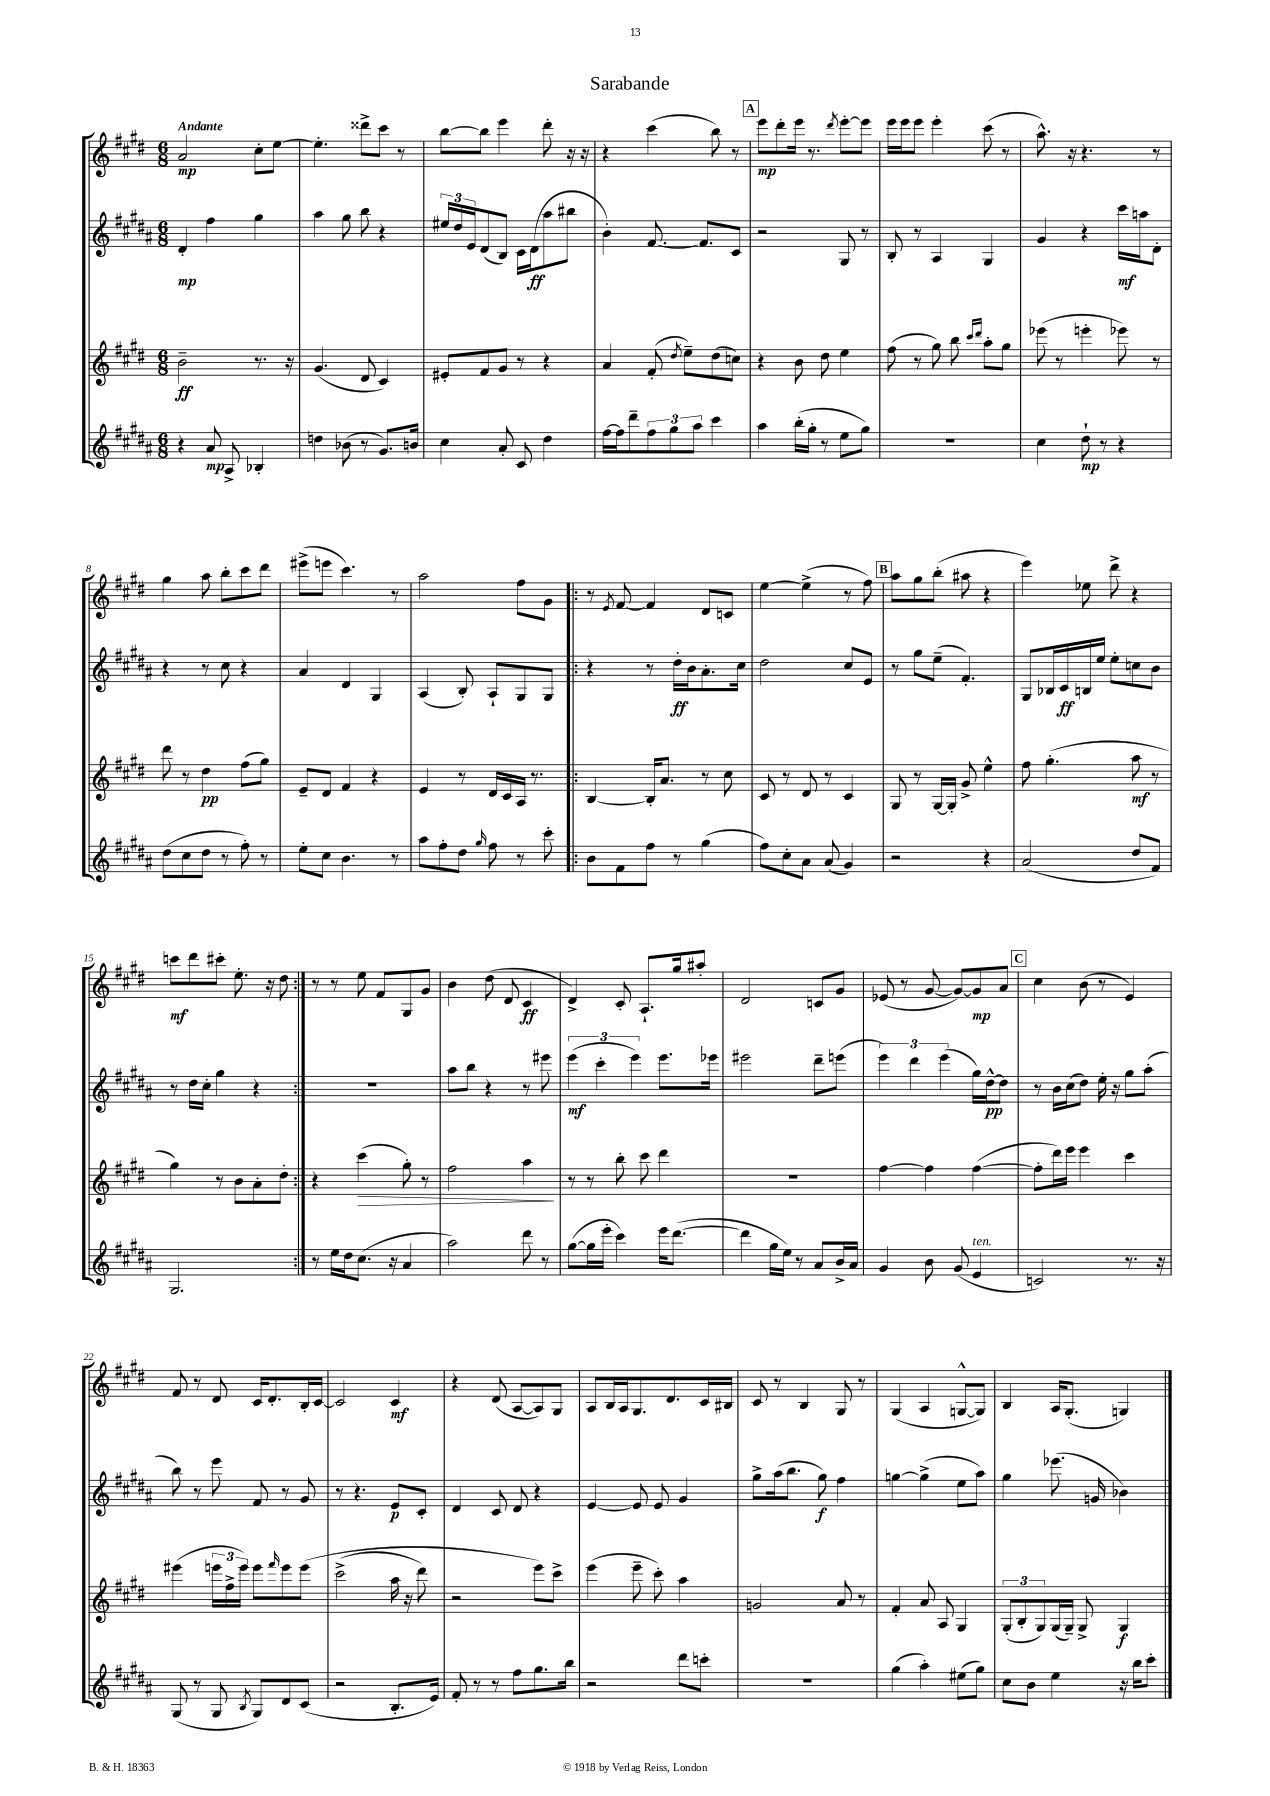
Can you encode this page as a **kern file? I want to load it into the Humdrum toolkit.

**kern	**kern	**kern	**kern
*staff4	*staff3	*staff2	*staff1
*clefG2	*clefG2	*clefG2	*clefG2
*k[f#c#g#d#a#]	*k[f#c#g#d#]	*k[f#c#g#d#a#]	*k[f#c#g#d#]
*M6/8	*M6/8	*M6/8	*M6/8
4r	2b~	4d#'	2a
8a#	.	4ff#	.
8A#^	.	.	.
4B-'	8.r	4gg#	8cc#'
.	.	.	[8ee
.	16r	.	.
=	=	=	=
4dd	(4.g#	4aa#	4.ee']
(8b-	.	8gg#	.
8r	8d#	8bb	8ddd##^
8.g#)	4c#)	4r	8ccc#
.	.	.	8r
16b	.	.	.
=	=	=	=
4cc#	8e#'	24ee#	[8bb
.	.	24dd#	.
.	.	24e	.
.	8f#	(8d#	8bb]
8a#'	8g#	8B)	4eee
8c#	8r	16c#	.
.	.	(16d#	.
4dd#	4r	8aa#	8ddd#'
.	.	8bb#	16r
.	.	.	16r
=	=	=	=
[16ff#	4a	4b')	4r
16ff#]	.	.	.
8ddd#~	.	.	.
12ff#	(8f#'	[8.f#	(4ccc#
12gg#	.	.	.
.	8qdd#	.	.
.	8ee~)	.	.
12aa#	.	.	.
.	.	8.f#]	.
4ccc#	(8dd#	.	8bb)
.	8cc)	8c#	8r
=	=	=	=
4aa#	4r	2r	8eee
.	.	.	8ddd#'
(16bb'	8b	.	16eee
16gg#'	.	.	8.r
8r	8dd#	.	.
.	.	.	8qddd#
8ee	4ee	8G#	[8eee'
8gg#)	.	8r	8eee]
=	=	=	=
2.r	(8ff#	8B'	16eee
.	.	.	16eee
.	8r	8r	8eee
.	8gg#)	4A#	4eee'
.	8bb	.	.
.	16qqccc#	.	.
.	16qqddd#	.	.
.	8aa'	4G#	(8ccc#
.	8gg#	.	8r
=	=	=	=
4cc#	(8eee-	4g#	8.aa^^)
.	8r	.	.
.	.	.	16r
8dd#`	4eee'	4r	4.r
8r	.	.	.
4r	8eee-)	16ccc#	.
.	.	16aa	.
.	8r	8d#'	8r
=	=	=	=
(8dd#	8ddd#	4r	4gg#
8cc#	8r	.	.
8dd#	4dd#	8r	8aa
8r	.	8cc#	8bb'
8ff#')	(8ff#	4r	8ccc#
8r	8gg#)	.	8ddd#
=	=	=	=
8ee'	8e~	4a#	(8eee#^
8cc#	8d#	.	8eee
4.b	4f#	4d#	4.ccc#)
.	4r	4G#	.
8r	.	.	8r
=	=	=	=
8aa#	4e	(4A#	2aa
8ff#'	.	.	.
8dd#	8r	8B')	.
16qqgg#	.	.	.
8ff#	16d#	8A#`	.
.	16c#	.	.
8r	16A	8G#	8ff#
.	8.r	.	.
8ccc#'	.	8G#	8g#
=!|:	=!|:	=!|:	=!|:
8b	[4B	4r	8r
.	.	.	8qe
8f#	.	.	[8f#
8ff#	16B']	8r	4f#]
.	8.a	.	.
8r	.	16dd#'	.
.	.	16b	.
(4gg#	8r	8.a#'	8d#
.	8cc#	.	8c
.	.	16cc#	.
=	=	=	=
8ff#)	8c#	2dd#	[4ee
8cc#'	8r	.	.
8a#	8d#	.	(4ee^]
(8a#	8r	.	.
4g#)	4c#	8cc#	8r
.	.	8e	8ff#)
=	=	=	=
2r	8G#	8r	8aa
.	8r	8gg#	8gg#
.	[16G#	(8ee~	(8bb'
.	16G#']	.	.
.	8g#^	4.f#')	8aa#
4r	4ee^^	.	4r
=	=	=	=
(2a#	8ff#	8G#	4eee)
.	(4.gg#'	16B-	.
.	.	16c#	.
.	.	16B	8ee-
.	.	16ee	.
.	.	8ee'	8ddd#^
8dd#	8aa	8cc	4r
8f#)	8r	8b	.
=	=	=	=
2.G#	4gg#)	8r	8ccc
.	.	16dd#	8ddd#
.	.	16cc#'	.
.	8r	4gg#	8ccc#'
.	8b	.	8.ee'
.	8a'	4r	.
.	.	.	16r
.	8dd#'	.	8dd#
=:|!	=:|!	=:|!	=:|!
8r	4r	2.r	8r
16ee	.	.	8r
16dd#	.	.	.
(8.cc#	(4ccc#	.	8ee
.	.	.	8f#
16r	.	.	.
4a#	8gg#')	.	8G#
.	8r	.	8g#
=	=	=	=
2aa#)	2ff#	8aa#	4b
.	.	8bb	.
.	.	4r	(8dd#
.	.	.	8d#
8ddd#	4aa	8r	4c#
8r	.	8eee#	.
=	=	=	=
([8gg#	8r	(6eee	4d#^)
16gg#]	8r	.	.
.	.	6ccc#'	.
16eee'	.	.	.
4ccc#)	8bb'	.	8c#'
.	.	6eee)	.
.	8ccc#	.	8.A`
16eee	4ddd#	8.eee	.
([8.ddd#	.	.	16gg#
.	.	.	8aa#'
.	.	16eee-	.
=	=	=	=
4ddd#]	2.r	2eee#	2d#
16gg#	.	.	.
16ee)	.	.	.
8r	.	.	.
8a#	.	8ddd#~	8c
16b^	.	(8eee	8g#
16a#	.	.	.
=	=	=	=
4g#	[4ff#	6eee)	(8e-
.	.	.	8r
.	.	6ddd#	.
8b	4ff#]	.	[8g#
.	.	(6eee	.
(8g#	.	.	8g#_)
4e	([4ff#	16gg#)	8g#]
.	.	[16dd#^^	.
.	.	8dd#]	8a
=	=	=	=
2c)	8ff#']	8r	4cc#
.	16ddd#)	16b	.
.	16eee	(16cc#	.
.	4eee	8dd#)	(8b
.	.	16ee'	8r
.	.	16r	.
8.r	4ccc#	8gg#	4e)
.	.	(8aa#'	.
16r	.	.	.
=	=	=	=
(8G#	(4eee#	8bb)	8f#
8r	.	8r	8r
8G#	24eee	8eee	8d#
.	24ff#^	.	.
.	24eee)	.	.
8qB	.	.	.
8G#)	8eee	8f#	16c#
.	.	.	8.d#'
.	16qqfff#	.	.
8d#	8eee	8r	.
(8c#	&(8eee	8g#	16B'
.	.	.	[16c#
=	=	=	=
2r	(2ccc#^	8r	2c#]
.	.	4.r	.
8.B'	16aa	8e	4c#
.	16r	.	.
.	8ddd#)	8c#'	.
16e)	.	.	.
=	=	=	=
8f#'	2r	4d#	4r
8r	.	.	.
8r	.	8c#	(8d#
8ff#	.	8d#	[8A
8.gg#	8eee&)	4r	8A])
.	8ccc#^	.	8G#
16bb	.	.	.
=	=	=	=
2r	(4eee	[4e	8A
.	.	.	16B
.	.	.	16A
.	8eee~	8e]	8.G#
.	8ccc#')	8e	.
.	.	.	8.d#
8ddd#	4aa	4g#	.
8ccc'	.	.	16c#
.	.	.	16B#
=	=	=	=
2.r	2g	8gg#^	8c#
.	.	(16aa#	8r
.	.	8.bb	.
.	.	.	4B
.	.	8gg#)	.
.	8a	4ff#	8G#
.	8r	.	8r
=	=	=	=
(4gg#	4f#'	[4gg	(4G#
4aa#')	8a	(4gg^]	4A
.	8A	.	.
(8ee#	4G#	8ee	[8G^^
8gg#)	.	8aa#)	8G])
=	=	=	=
8cc#	(12G#'	4gg#	4B
.	12B'	.	.
8b	.	.	.
.	12G#)	.	.
4ee	(16G#	(8.eee-	16A
.	16G#~)	.	(8.G#'
.	8G#^	.	.
.	.	16g	.
16r	4G#	4b-)	4G)
16bb	.	.	.
8ccc#'	.	.	.
==	==	==	==
*-	*-	*-	*-
